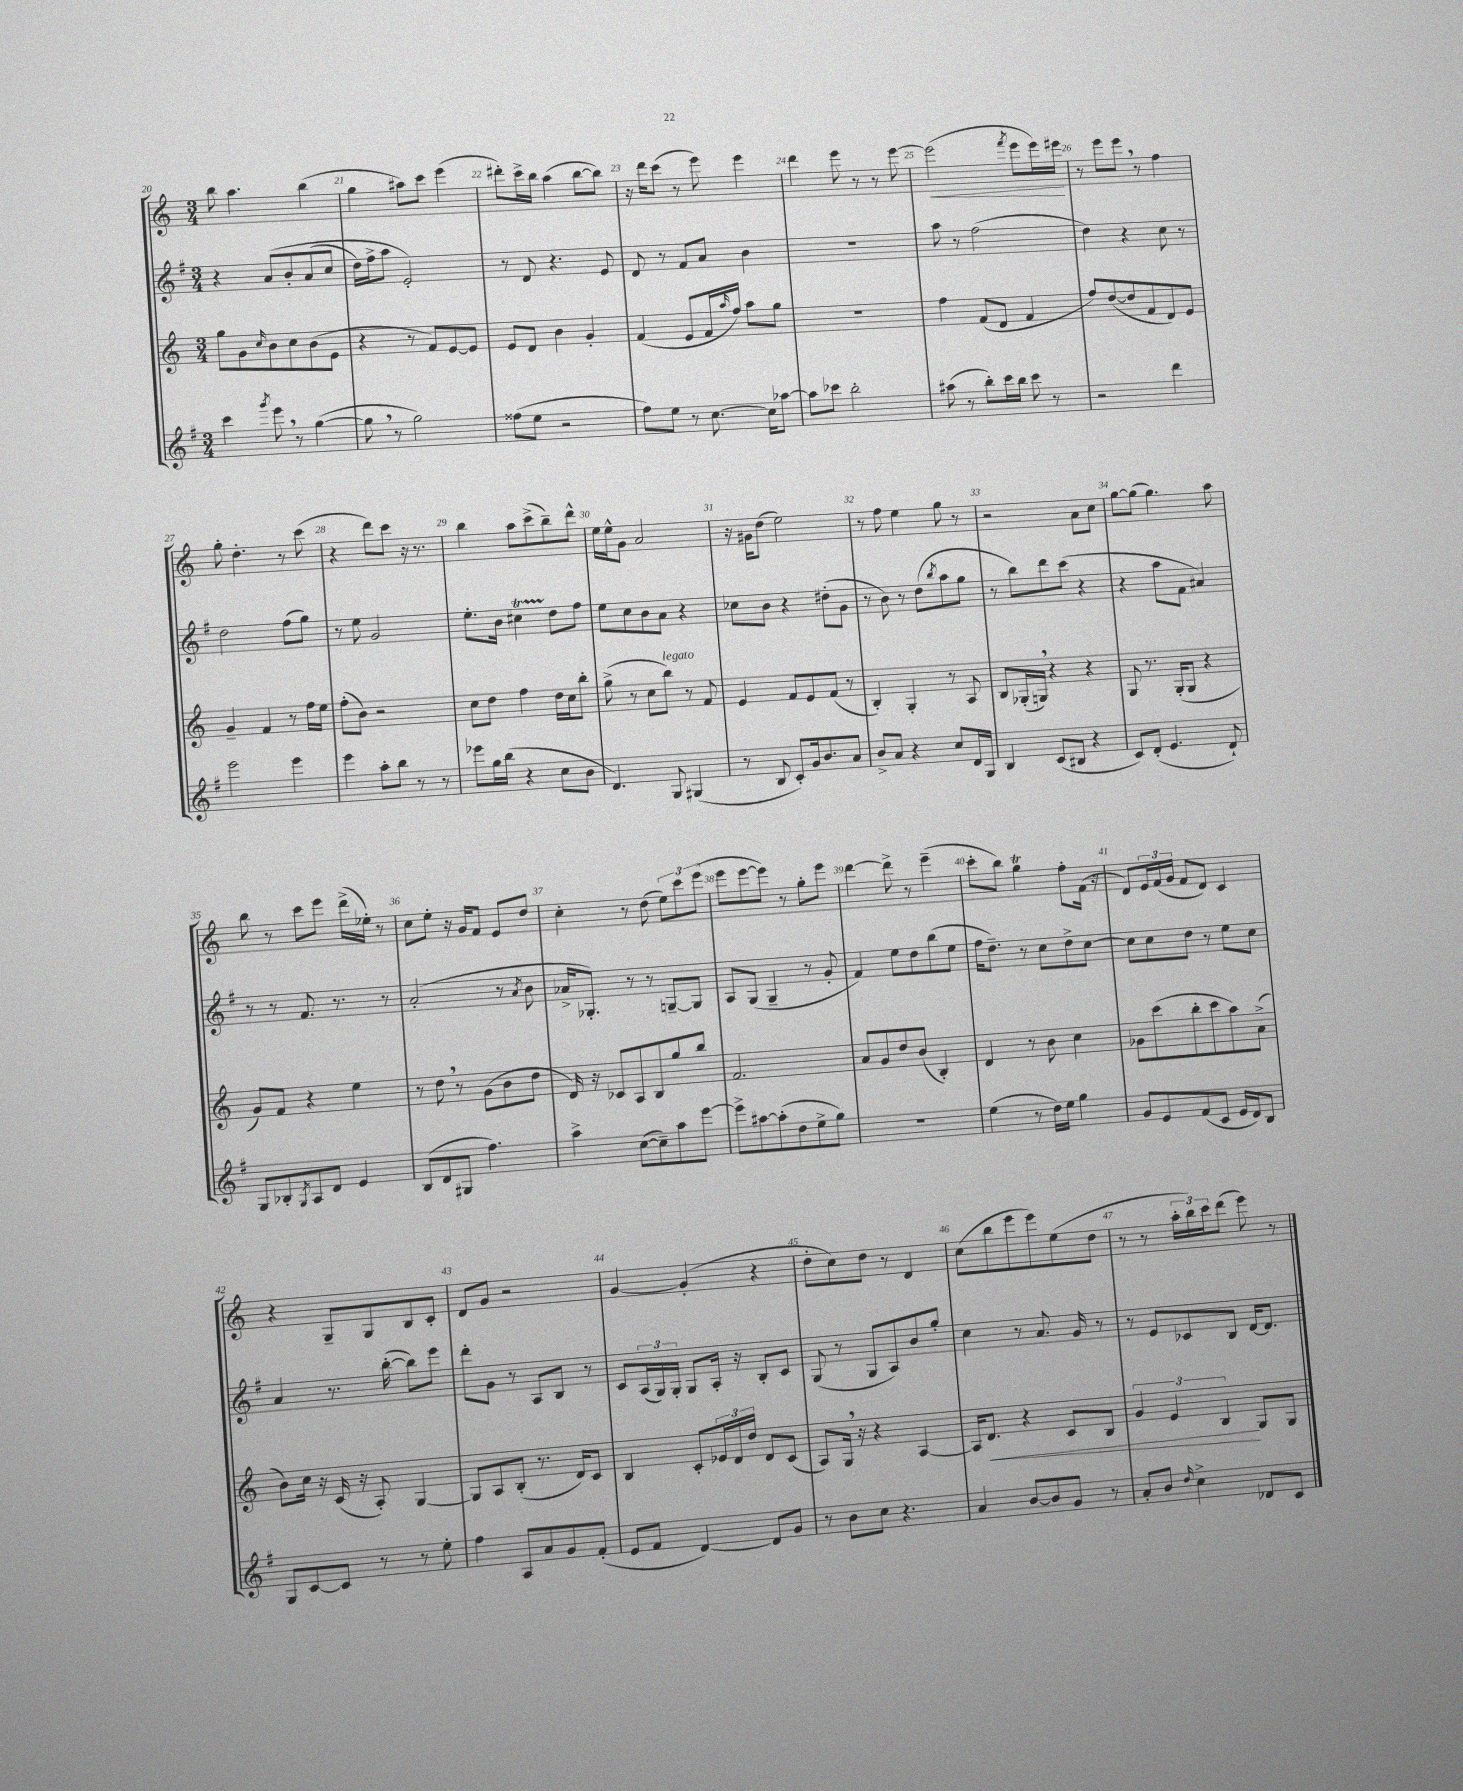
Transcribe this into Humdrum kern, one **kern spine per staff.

**kern	**kern	**kern	**kern
*staff4	*staff3	*staff2	*staff1
*clefG2	*clefG2	*clefG2	*clefG2
*k[f#]	*k[]	*k[f#]	*k[]
*M3/4	*M3/4	*M3/4	*M3/4
4ccc\	8gg\L	4r	8bb\
.	8g\	.	4.aa\
8qggg/	16qqcc/	.	.
8eee\	8b\	&(8a/L	.
8r	8cc\	8b'/	.
([4gg\	(8b\	(8a/	(4bb\
.	8e\J	8cc/J	.
=	=	=	=
8gg\]	4r	16dd\LL)	4gg\
.	.	16ff#^\J	.
8r	.	8aa\J	.
2gg\)	8r	2e'/&)	8aa#\L)
.	8f/L)	.	8ccc\J
.	[8e/	.	(4eee\
.	8e/]J	.	.
=	=	=	=
(8ff##\L	8e/L	8r	8ddd#'\L)
8ee\J	8d/J	8d/	16ccc^\L
.	.	.	16bb\JJ
2r	4b\	4.r	(4aa\
.	4g'/	.	[8bb\L
.	.	8e/	8bb\]J)
=	=	=	=
8ff#\L)	(4f/	8d/	16r
.	.	.	16ddd\LK
8ee\J	.	8r	(8ccc\J
8r	8e/L	8f#/L	8r
[8.cc\	16f/L	8a/J	8eee\)
.	16qqaa/	.	.
.	16ff/JJ)	.	.
.	8aa\L	4b\	4eee\
16cc\]LK	.	.	.
[8aa-\J	8gg\J	.	.
=	=	=	=
8aa-\]L	2.r	2.r	4ddd\
8ccc-\J	.	.	.
2bb'\	.	.	8eee\
.	.	.	8r
.	.	.	8r
.	.	.	[8eee\
=	=	=	=
(8aa#\	4ff\	8aa\	(2eee\]
8r	.	8r	.
8bb'\L)	(8f/L	(2ff#\	.
16ccc\L	8d/J	.	.
16bb\JJ	.	.	.
.	.	.	8qfff/
8ccc\	4f/	.	8eee\L
8r	.	.	16eee\L)
.	.	.	16eee#\JJ
=	=	=	=
2r	8ff/L)	4dd\)	8r
.	([8dd/	.	8eee\L
.	8dd/]	4r	8eee\J
.	8f/	.	8r
4ddd\	8d/)	8cc\	4ff\
.	8e/J	8r	.
=	=	=	=
2eee\	4g~/	2dd\	8gg'\
.	.	.	4.dd'\
.	4f/	.	.
4eee\	8r	(8ff#\L	8r
.	16ff\LL	8gg\J)	(8ccc\
.	16ee\JJ	.	.
=	=	=	=
4eee\	(8ff'\L	8r	4r
.	8b\J)	8ee\	.
8aa'\L	2r	2g/	8ddd\L)
8bb\J	.	.	8ccc\J
8r	.	.	16r
.	.	.	8.r
8r	.	.	.
=	=	=	=
8eee-\L	8cc\L	8.ee'\L	4bb\
16gg\L	8dd\J	.	.
(16bb\JJ	.	16b\Jk	.
4r	4ff\	4cc#\	8aa\L
.	.	.	(8ccc^\
8cc\L	16dd\LL	8dd\L	8bb~\)
.	16cc\J	.	.
8b\J	8bb'\J	8ff#\J	8ddd^^\J
=	=	=	=
4.d/)	(8gg^\	8ee\L	16ee\LL
.	.	.	16ee^^\J
.	8r	8cc\	8g\J
.	8cc\L	8b\	2a/
8G/	8bb\J)	8a\J	.
(4G#/	8r	4r	.
.	8f/	.	.
=	=	=	=
8r	4e/	8cc-\L	16r
.	.	.	16g#\LK
8B/	.	8b\J	(8dd\J
8c'/L)	8f/L	4r	2ee\)
16g/k	8e/	.	.
8.b/	.	.	.
.	(8f/J	(8dd#'\L	.
8a/J	8r	8g\J	.
=	=	=	=
8b^/L	4B'/)	8r	8r
8a/J	.	8b\)	8ff\
4r	4G'/	8r	4ee\
.	.	(8dd\L	.
.	.	8qbb/	.
8cc/L	8r	8aa\	8gg\
16d/L	8A/	8gg\J	8r
16G/JJ	.	.	.
=	=	=	=
4B/	8B/L	8r	2r
.	(16G-'/L	8bb\L)	.
.	16G/JJ)	.	.
(8c/L	4r	8ddd\	.
8B#/J	.	(8ccc\J	.
4r	4r	4r	8a\L
.	.	.	8cc\J
=	=	=	=
8c/L)	8G/	4r	[8gg\L
(8d'/J	8.r	.	(8gg\]J
4.e/	.	8aa\L	4.gg\)
.	(16G'/LK	.	.
.	8G/J	8f#\J	.
.	4r	4a#/)	.
8d`/)	.	.	8aa\
=	=	=	=
8G/L	8g/L)	8r	8bb\
8B-'/	8f/J	8r	8r
8qG/	.	.	.
8A/	4r	8.f#/	8ccc\L
8d/J	.	.	8eee\J
.	.	8.r	.
4e/	4ee\	.	(16ddd^\LL
.	.	.	16ee-'\JJ)
.	.	8r	8r
=	=	=	=
(8B/L	8r	(2a'/	8cc\L
8d/	8dd\	.	8ee'\J
8G#/J	8r	.	16r
.	.	.	16g/LK
4.ff#\)	(8g\L	.	8f/J
.	8b\	8r	8e/L
.	.	8qa/	.
.	8dd\J	8b\	8dd/J
=	=	=	=
4aa^\	16d/)	16a-^/LK	4cc'\
.	16r	8.G-'/J)	.
.	8c-/L	.	.
([8cc\L	8A/	8r	8r
8cc~\])	8B/	8r	(8dd\
8aa\	8gg/	[8G~/L	12ee\L)
.	.	.	12ccc\
[8eee\J	8bb/J	8G/]J	.
.	.	.	(12eee\J
=	=	=	=
8eee^\]L	2.f/	8A/L	8eee\L
[8aa#\	.	(8G/J	[8eee\
(8aa#'\]	.	4G~/	8eee\]J)
8dd\	.	.	8r
8ee^\	.	8r	8gg'\L
8gg\J)	.	8g'/	8eee\J
=	=	=	=
2.r	8a/L	4f#/)	[4ddd\
.	8g/	.	.
.	8dd/	8ee\L	8ddd^\]
.	(8b/J	8dd\	8r
.	4B'/)	(8bb\	(4eee~\
.	.	8ee\J	.
=	=	=	=
(4ee\	4d/	16ff#\LK	8ccc'\L
.	.	8.dd~\J)	.
.	.	.	8bb\J)
8r	8r	8r	4gg\
16dd\LL)	8b\	8cc\L	.
16ee\JJ	.	.	.
4gg\	4cc\	8dd^\	8ff'\L
.	.	[8cc\J	(16f\Jk
.	.	.	16r
=	=	=	=
8g/L	8g-\L	8cc\]L	8d/L)
8e/	(8ccc\	8cc\	24e/L
.	.	.	(24f/
.	.	.	24g/JJ
(8f#/	8bb'\	8dd\J	8f/L
8c/J	8ccc\	8r	8d/J)
16e/LL	8aa\)	8ee\L	4c/
16d/J)	.	.	.
8B/J	(8a^\J	8cc\J	.
=	=	=	=
8G/L	8b\L)	4a/	4r
[8c/	16cc\Jk	.	.
.	16r	.	.
8c/]J	(16c/	8.r	8G~/L
.	16r	.	.
8r	8A'/)	.	8G/
.	.	([16bb'\	.
8r	[4G/	8bb\]L)	8B/
8ee'\	.	8eee\J	8c'/J
=	=	=	=
4ff#\	8G/]L	8ddd'\L	8d/L
.	8A/	8g\J	8g/J
8A/L	(8B'/J	8r	2r
8a/	8.r	8A/L	.
8g/	.	8B/J	.
.	16d/LK)	.	.
(8f#'/J	8c/J	8r	.
=	=	=	=
8e/L	4B/	8c/L	[4g/
8f#/J	.	(24A/L	.
.	.	24G/)	.
.	.	24G'/JJ	.
[4d/)	8c'/L	8G/L	(4g'/]
.	24e-/L	16A'/Jk	.
.	24d/	.	.
.	.	16r	.
.	24dd/JJ	.	.
8d/]L	8d/L	8B'/L	4r
8g/J	(8c/J	8c/J	.
=	=	=	=
8r	8A/L)	(8G/	8dd'\L
8b\L	16G/Jk	8r	8cc\)
.	16r	.	.
8cc\J	4r	8G/L	8dd\J
4.r	.	8A/)	8r
.	[4A/	8b/	4d/
.	.	8gg'/J	.
=	=	=	=
4a/	16A/]LK	4cc\	(8cc\L
.	8.d/J	.	.
.	.	.	8bb\
[8b/L	4r	8r	8eee\
8b/]	.	8.a/	8eee\)
8g/J	8c/L	.	(8ee\
.	.	16g/	.
8r	8B/J	8r	8dd\J
=	=	=	=
8a'/L	6g/	8r	8r
8b/J	.	8e/L	8r
.	6e/	.	.
16qqdd/	.	.	.
4cc^\	.	8c-/	24aa'\LL
.	.	.	24bb\)
.	6B/	.	24ccc\J
.	.	8B/J	(8ddd\J
8d-/L	8G/L	[16d/LK	8eee\)
.	.	8.d/]J	.
8c/J	8G/J	.	8r
==	==	==	==
*-	*-	*-	*-
